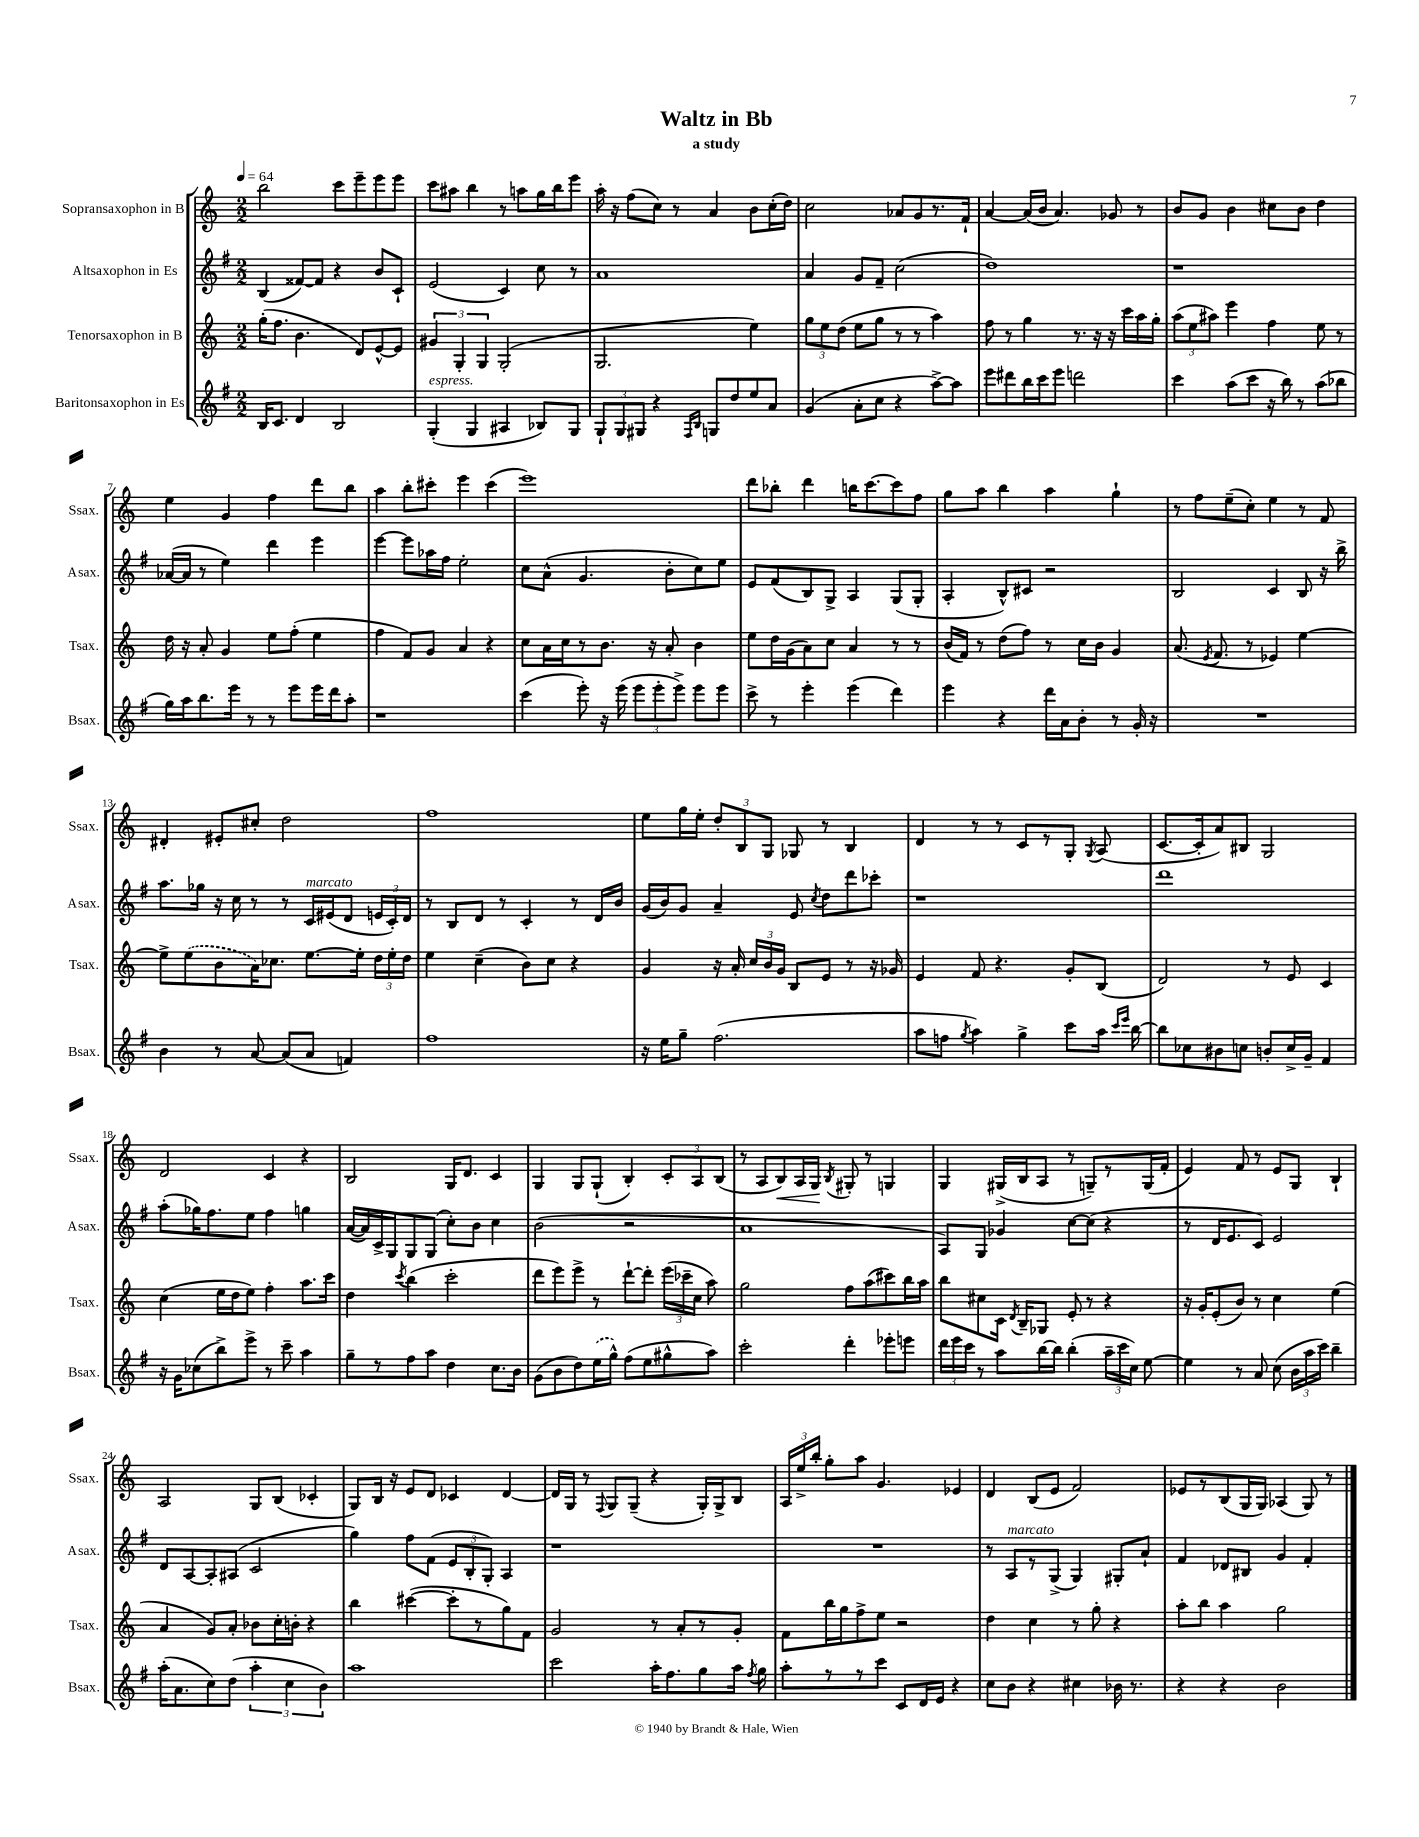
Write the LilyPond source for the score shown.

\header { title = "Waltz in Bb" subtitle = "a study" }
<<
\new StaffGroup <<
\new Staff = "s0" \with { instrumentName = "Sopransaxophon in B" shortInstrumentName = "Ssax." } {
    \clef treble \key c \major \numericTimeSignature \time 2/2 \tempo 4 = 64
    \autoBeamOff b''2 c'''8[ e'''8-- e'''8 e'''8] |
    c'''8[ ais''8] b''4 r8 a''8[ g''16 b''16 e'''8] |
    a''16-. r16 f''8[( c''8]) r8 a'4 b'8[ c''16-.( d''16]) |
    c''2 aes'8[ g'8 r8. f'16]-! |
    a'4~ a'16[( b'16] a'4.) ges'8 r8 |
    b'8[ g'8] b'4 cis''8[ b'8] d''4 |
    e''4 g'4 f''4 d'''8[ b''8] |
    a''4 b''8[-. cis'''8]-. e'''4 cis'''4( |
    e'''1) |
    d'''8[ bes''8]-. d'''4 b''16[ c'''8.~ c'''8 f''8] |
    g''8[ a''8] b''4 a''4 g''4-! |
    r8 f''8[ e''8--( c''8]-.) e''4 r8 f'8 |
    dis'4-. eis'8[-. cis''8]-. d''2 |
    f''1 |
    e''8[ g''16 e''16]-. \tuplet 3/2 { d''8[-. b8 g8] } ges8 r8 b4 |
    d'4 r8 r8 c'8[ r8 g8]-. \acciaccatura { g8 } a8( |
    c'8.[~ c'16-. a'8) bis8] g2 |
    d'2 c'4 r4 |
    b2 g16[ d'8.] c'4 |
    g4 g8[ g8]-!( b4-.) \tuplet 3/2 { c'8[-. a8 b8]( } |
    r8 a8[ b8\<) a16 g16]\! \acciaccatura { b8 } gis8-. r8 g4 |
    g4 gis16[->( b16 a8] r8 g8[--) r8 g16( f'16]-. |
    e'4) f'8 r8 e'8[ g8] b4-! |
    a2 g8[ b8]( ces'4-. |
    g8[) b16] r16 e'8[ d'8] ces'4 d'4~ |
    d'16[ g16] r8 \appoggiatura { f8 } g8[ g8]--( r4 g16[-.) g16-> b8] |
    \tuplet 3/2 { a16[ e''16-> b''16]-. } g''8[-. a''8] g'4. ees'4 |
    d'4 b8[( e'8] f'2) |
    ees'8[ r8 b8( g16 g16]) aes4( g8) r8 \bar "|." |
}
\new Staff = "s1" \with { instrumentName = "Altsaxophon in Es" shortInstrumentName = "Asax." } {
    \clef treble \key g \major \numericTimeSignature \time 2/2
    \autoBeamOff b4( fisis'8[~) fisis'8] r4 b'8[ c'8]-! |
    e'2( c'4) c''8 r8 |
    a'1 |
    a'4 g'8[ fis'8]-- c''2( |
    d''1) |
    r1 |
    aes'16[~( aes'16] r8 e''4) d'''4 e'''4 |
    e'''4~ e'''8[ aes''16 fis''16] e''2-. |
    c''8[ a'8]-^( g'4. b'8[-. c''8) e''8] |
    e'8[ fis'8( b8) g8]-> a4 g8[( g8]-. |
    a4-. b8[-^) cis'8] r2 |
    b2 c'4 b8 r16 b''16-> |
    a''8.[ ges''16] r16 c''16 r8 r8 c'16[^\markup { \italic "marcato" } eis'16( d'8] \tuplet 3/2 { e'16[ c'16-.) d'16] } |
    r8 b8[ d'8] r8 c'4-. r8 d'16[ b'16] |
    g'16[( b'16) g'8] a'4-- e'8 \acciaccatura { c''8 } d''8[ d'''8 ces'''8]-. |
    r1 |
    d'''1 |
    a''8[-.( ges''16) fis''8. e''8] fis''4 g''4 |
    a'16[~( a'16) c'16-> g16 g8 g8]( c''8[-.) b'8] c''4 |
    b'2( r2 |
    a'1 |
    a8[) g8] ges'4 c''8[~ c''8]( r4 |
    r8 d'16[ e'8. c'8]) e'2 |
    d'8[ a8~ a8-. ais8]( c'2 |
    g''4) fis''8[ fis'8]( \tuplet 3/2 { e'8[ b8-. g8]-.) } a4 |
    r1 |
    R1 |
    r8 a8[^\markup { \italic "marcato" } r8 g8]->( g4) gis8[-. a'8]-! |
    fis'4 des'8[ bis8] g'4 fis'4-. \bar "|." |
}
\new Staff = "s2" \with { instrumentName = "Tenorsaxophon in B" shortInstrumentName = "Tsax." } {
    \clef treble \key c \major \numericTimeSignature \time 2/2
    \autoBeamOff g''16[-.( f''8.] b'4. d'8[) e'8~-^ e'8] |
    \tuplet 3/2 { gis'4 g4-. g4 } g2-.( |
    g2. e''4) |
    \tuplet 3/2 { g''8[ e''8 d''8]( } e''8[ g''8] r8 r8 a''4) |
    f''8 r8 g''4 r8. r16 r16 c'''16[ a''16 g''16]-. |
    \tuplet 3/2 { a''8[( e''8 ais''8]) } e'''4 f''4 e''8 r8 |
    d''16 r16 a'8-. g'4 e''8[ f''8]-.( e''4 |
    f''4 f'8[) g'8] a'4 r4 |
    c''8[ a'16 c''16 r8 b'8.] r16 a'8-. b'4 |
    e''8[ d''16 g'16( a'8) c''8] a'4 r8 r8 |
    b'16[( f'16]) r8 d''8[( f''8]) r8 c''16[ b'16] g'4 |
    a'8.( \acciaccatura { e'8 } f'8. r8 ees'4) e''4~ |
    e''8[-> \once \slurDashed e''8( b'8 a'16) ces''8.] e''8.[~ e''16]-. \tuplet 3/2 { d''16[ e''16-. d''16] } |
    e''4 c''4--( b'8[) c''8] r4 |
    g'4 r16 a'16-. \tuplet 3/2 { c''16[ b'16 g'16] } b8[ e'8] r8 r16 ges'16 |
    e'4 f'8 r4. g'8[-. b8]( |
    d'2) r8 e'8 c'4 |
    c''4( e''16[ d''16 e''8]) f''4-. a''8.[ c'''16] |
    d''4 \acciaccatura { c'''8 } b''4( c'''2-. |
    d'''8[ e'''8) e'''8]-> r8 d'''8[~-! d'''8]-. \tuplet 3/2 { e'''16[( ces'''16-- c''16] } a''8) |
    g''2 f''8[ a''8( cis'''8) b''16 a''16] |
    b''8[ cis''8 c'16] \acciaccatura { d'8 } b16[-- ges8] e'8-. r8 r4 |
    r16 g'16[-. e'8-.( b'8]) r8 c''4 e''4( |
    a'4 g'8[) a'8]-. bes'8[ c''16-. b'16]-. r4 |
    b''4 cis'''4~( cis'''8[-. r8 g''8) f'8] |
    g'2 r8 a'8[-. r8 g'8]-. |
    f'8[ b''16 g''16 f''8-> e''8] r2 |
    d''4 c''4 r8 g''8-. r4 |
    a''8[-. b''8] a''4 g''2 \bar "|." |
}
\new Staff = "s3" \with { instrumentName = "Baritonsaxophon in Es" shortInstrumentName = "Bsax." } {
    \clef treble \key g \major \numericTimeSignature \time 2/2
    \autoBeamOff b16[ c'8.] d'4 b2 |
    g4-.^\markup { \italic "espress." }( g4 ais4 bes8[) g8] |
    \tuplet 3/2 { g8[-! g8 gis8] } r4 \grace { fis16[ b16] } g8[ d''8 e''8 a'8] |
    g'4( a'8[-. c''8] r4 a''8[~->) a''8] |
    e'''8[ dis'''8 b''16 c'''16 e'''8] d'''2 |
    c'''4 a''8[( c'''8] r16 b''16) r8 a''8[( bes''8] |
    g''16[) a''16 b''8. e'''16] r8 r8 e'''8[ e'''16 d'''16 a''8]-. |
    r1 |
    c'''4( e'''8-.) r16 e'''16( \tuplet 3/2 { e'''8[ e'''8-. e'''8]->) } e'''8[ e'''8] |
    c'''8-> r8 e'''4-. e'''4( d'''4) |
    e'''4 r4 d'''16[ a'16 b'8]-. r8 g'16-. r16 |
    R1 |
    b'4 r8 a'8~ a'8[( a'8] f'4) |
    fis''1 |
    r16 e''16[ g''8]-- fis''2.( |
    a''8[ f''8] \acciaccatura { g''8 } a''4) g''4-> c'''8[ a''16] \grace { c'''16[ e'''16] } b''16~ |
    b''8[ ces''8 bis'8 c''8] b'8[-. c''16-> g'16]-- fis'4 |
    r16 g'16[ ces''8( b''8->) e'''8]-> r8 c'''8-- a''4 |
    g''8[-- r8 fis''8 a''8] d''4 c''8.[ b'16] |
    g'8[( b'8 d''8) \once \slurDashed e''16( g''16]-^) fis''8[( e''8 gis''8-^ a''8]) |
    c'''2-. d'''4-. ees'''8[-. e'''8] |
    \tuplet 3/2 { d'''16[ e'''16 c'''16] } r8 a''8[ b''16~ b''16] b''4-.( \tuplet 3/2 { a''16[-- c'''16 c''16]) } e''8~ |
    e''4 r8 a'8 c''8( \tuplet 3/2 { b'16[ a''16 c'''16]) } b''4-- |
    a''16[-.( a'8. c''8) d''8]( \tuplet 3/2 { a''4-. c''4 b'4) } |
    a''1 |
    c'''2 a''16[-. fis''8. g''8 a''16] \acciaccatura { fis''8 } g''16 |
    a''8[-. r8 r8 c'''8] c'8[ d'16 e'16] r4 |
    c''8[ b'8] r4 cis''4 bes'16 r8. |
    r4 r4 b'2 \bar "|." |
}
>>
>>
